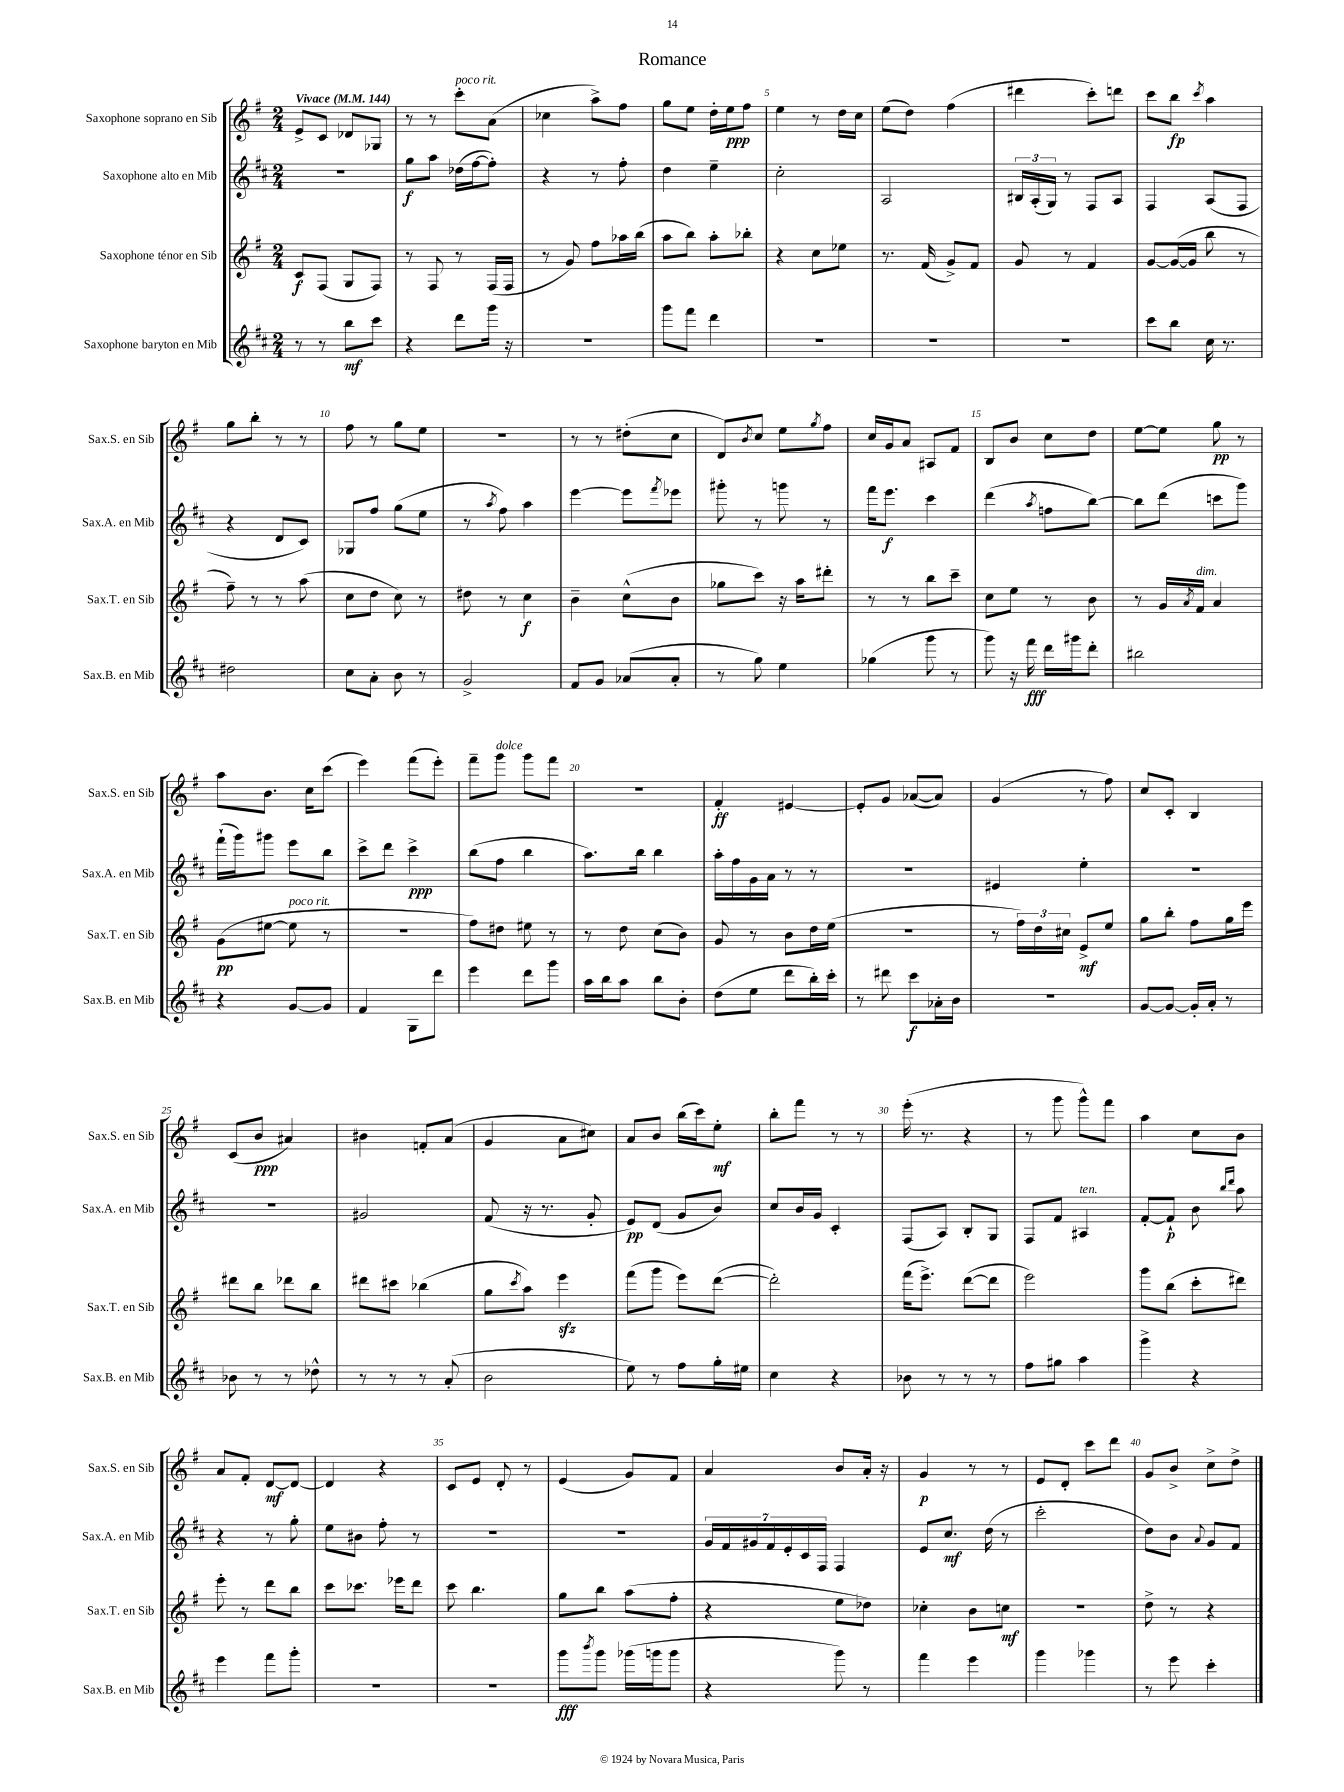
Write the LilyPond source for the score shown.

\header { title = "Romance" }
<<
\new StaffGroup <<
\new Staff = "s0" \with { instrumentName = "Saxophone soprano en Sib" shortInstrumentName = "Sax.S. en Sib" } {
    \clef treble \key g \major \numericTimeSignature \time 2/4 \tempo "Vivace" 4 = 144
    e'8-> c'8 des'8 ges8 |
    r8 r8 c'''8-.^\markup { \italic "poco rit." } a'8( |
    ces''4 a''8->) fis''8 |
    g''8 e''8 d''16-. e''16\ppp fis''8 |
    e''4 r8 d''16 c''16 |
    e''8( d''8) fis''4( |
    dis'''4 c'''8-.) d'''8 |
    c'''8 b''8\fp \acciaccatura { c'''8 } a''4 |
    g''8 b''8-. r8 r8 |
    fis''8 r8 g''8 e''8 |
    r2 |
    r8 r8 dis''8-.( c''8 |
    d'8) \acciaccatura { b'8 } c''8 e''8 \acciaccatura { g''8 } fis''8 |
    c''16 g'16 a'8 ais8 fis'8 |
    b8 b'8 c''8 d''8 |
    e''8~ e''8 g''8\pp r8 |
    a''8 b'8. c''16 c'''8( |
    e'''4) fis'''8( e'''8-.) |
    fis'''8-- g'''8^\markup { \italic "dolce" } g'''8 fis'''8 |
    R2 |
    fis'4-.\ff eis'4~ |
    eis'8-. g'8 aes'8~( aes'8) |
    g'4( r8 fis''8) |
    c''8 c'8-. b4 |
    c'8( b'8\ppp ais'4) |
    bis'4 f'8-. a'8( |
    g'4 a'8 cis''8) |
    a'8 b'8 b''16( c'''16) e''8-.\mf |
    b''8-. fis'''8 r8 r8 |
    e'''16-.( r8. r4 |
    r8 g'''8 g'''8-^) fis'''8 |
    a''4 c''8 b'8 |
    a'8 fis'8-. d'8~\mf d'8~ |
    d'4 r4 |
    c'8 e'8 d'8-. r8 |
    e'4( g'8) fis'8 |
    a'4 b'8 a'16-. r16 |
    g'4\p r8 r8 |
    e'8 d'8-. c'''8 d'''8 |
    g'8 b'8-> c''8-> d''8-> \bar "|." |
}
\new Staff = "s1" \with { instrumentName = "Saxophone alto en Mib" shortInstrumentName = "Sax.A. en Mib" } {
    \clef treble \key d \major \numericTimeSignature \time 2/4
    r2 |
    g''8\f a''8 des''16( fis''16~ fis''8-.) |
    r4 r8 fis''8-. |
    d''4 e''4-- |
    cis''2-. |
    a2 |
    \tuplet 3/2 { bis16 a16-.( g16) } r8 fis8 a8 |
    fis4 a8( fis8 |
    r4 d'8 cis'8) |
    ges8 fis''8 g''8( e''8 |
    r8 \acciaccatura { a''8 } fis''8) a''4 |
    e'''4~ e'''8 \acciaccatura { fis'''8 } ees'''8 |
    gis'''8-. r8 g'''8 r8 |
    fis'''16 e'''8.\f cis'''4 |
    d'''4( \acciaccatura { a''8 } f''8 b''8~) |
    b''8 d'''8( c'''8 g'''8) |
    fis'''16-!( g'''16) gis'''8 e'''8 b''8 |
    cis'''8-> d'''8 cis'''4->\ppp |
    b''8( fis''8 b''4 |
    a''8.) b''16 b''4 |
    a''16-. fis''16 g'16 a'16 r8 r8 |
    R2 |
    eis'4 e''4-. |
    R2 |
    R2 |
    gis'2 |
    fis'8( r16 r8. g'8-. |
    e'8\pp) d'8( g'8 b'8) |
    cis''8 b'16 g'16 cis'4-. |
    fis8( a8) b8-. g8 |
    fis8 fis'8 ais4^\markup { \italic "ten." } |
    fis'8~-. fis'8-!\p b'8 \grace { b''16 d'''16 } a''8 |
    r4 r8 g''8-. |
    e''8 bis'8 fis''8-. r8 |
    R2 |
    r2 |
    \tuplet 7/4 { g'16 fis'16 gis'16 fis'16 e'16-. cis'16 fis16 } fis4 |
    e'8 cis''8.\mf d''16( r8 |
    cis'''2-. |
    d''8) b'8 \appoggiatura { a'8 } g'8 fis'8 \bar "|." |
}
\new Staff = "s2" \with { instrumentName = "Saxophone ténor en Sib" shortInstrumentName = "Sax.T. en Sib" } {
    \clef treble \key g \major \numericTimeSignature \time 2/4
    c'8\f fis8( g8 fis8) |
    r8 fis8 r8 fis16( fis16 |
    r8 g'8) fis''8 aes''16 b''16( |
    a''8 b''8) a''8-. bes''8-. |
    r4 c''8 ees''8 |
    r8. fis'16( g'8->) fis'8 |
    g'8 r8 fis'4 |
    g'8~ g'16~( g'16 b''8 r8 |
    fis''8--) r8 r8 a''8( |
    c''8 d''8 c''8) r8 |
    dis''8 r8 c''4\f |
    b'4-- c''8-^( b'8 |
    ges''8 c'''8) r16 a''16 dis'''8-. |
    r8 r8 b''8 c'''8-- |
    c''8 e''8 r8 b'8 |
    r8 g'16 \acciaccatura { a'8 } fis'16^\markup { \italic "dim." } a'4 |
    g'8\pp( eis''8~ eis''8^\markup { \italic "poco rit." } r8 |
    R2 |
    fis''8) dis''8 eis''8 r8 |
    r8 d''8 c''8( b'8) |
    g'8 r8 b'8 d''16 e''16( |
    R2 |
    r8 \tuplet 3/2 { fis''16) d''16 cis''16 } e'8->\mf e''8 |
    g''8 b''8-. fis''8 g''16 e'''16 |
    dis'''8 b''8 des'''8 b''8 |
    dis'''8 cis'''8 bes''4( |
    g''8 \acciaccatura { c'''8 } a''8) e'''4\sfz |
    fis'''8( g'''8 e'''8) d'''8~( |
    d'''2-.) |
    fis'''16( e'''8.->) d'''8~( d'''8 |
    e'''2) |
    g'''8 b''8( c'''8-. dis'''8) |
    e'''8-. r8 d'''8 b''8 |
    c'''8 ces'''8. ees'''16 d'''8 |
    c'''8 b''4. |
    g''8 b''8 a''8( fis''8-. |
    r4 e''8 des''8) |
    ces''4-. b'8 c''8\mf |
    R2 |
    d''8-> r8 r4 \bar "|." |
}
\new Staff = "s3" \with { instrumentName = "Saxophone baryton en Mib" shortInstrumentName = "Sax.B. en Mib" } {
    \clef treble \key d \major \numericTimeSignature \time 2/4
    r8 r8 b''8\mf cis'''8 |
    r4 d'''8 g'''16 r16 |
    r2 |
    g'''8 fis'''8 d'''4 |
    R2 |
    R2 |
    R2 |
    cis'''8 b''8 cis''16 r8. |
    dis''2 |
    cis''8 a'8-. b'8 r8 |
    g'2-> |
    fis'8 g'8 aes'8( aes'8-. |
    r8 g''8) e''4 |
    ges''4( g'''8 r8 |
    g'''8) r16 fis'''16\fff d'''16 gis'''16 d'''8-. |
    bis''2 |
    r4 g'8~ g'8 |
    fis'4 g8 d'''8 |
    e'''4 d'''8 g'''8 |
    a''16 b''16 a''8 b''8 b'8-. |
    d''8( e''8 d'''8 b''16-.) cis'''16-. |
    r8 dis'''8 cis'''8\f aes'16-. b'16 |
    r2 |
    g'8~ g'8~ g'16-. a'16-. r8 |
    bes'8 r8 r8 des''8-^ |
    r8 r8 r8 a'8-.( |
    b'2 |
    e''8) r8 fis''8 g''16-. eis''16 |
    cis''4 r4 |
    bes'8 r8 r8 r8 |
    fis''8 gis''8 a''4 |
    g'''4-> r4 |
    e'''4 fis'''8 g'''8-. |
    R2 |
    R2 |
    g'''8\fff \acciaccatura { b'''8 } g'''8 ges'''16( g'''16 g'''8 |
    r4 g'''8) r8 |
    fis'''4 e'''4 |
    g'''4 ges'''4 |
    r8 e'''8 cis'''4-. \bar "|." |
}
>>
>>
\layout { \context { \Score \override BarNumber.break-visibility = ##(#f #t #t) barNumberVisibility = #(every-nth-bar-number-visible 5) } }
